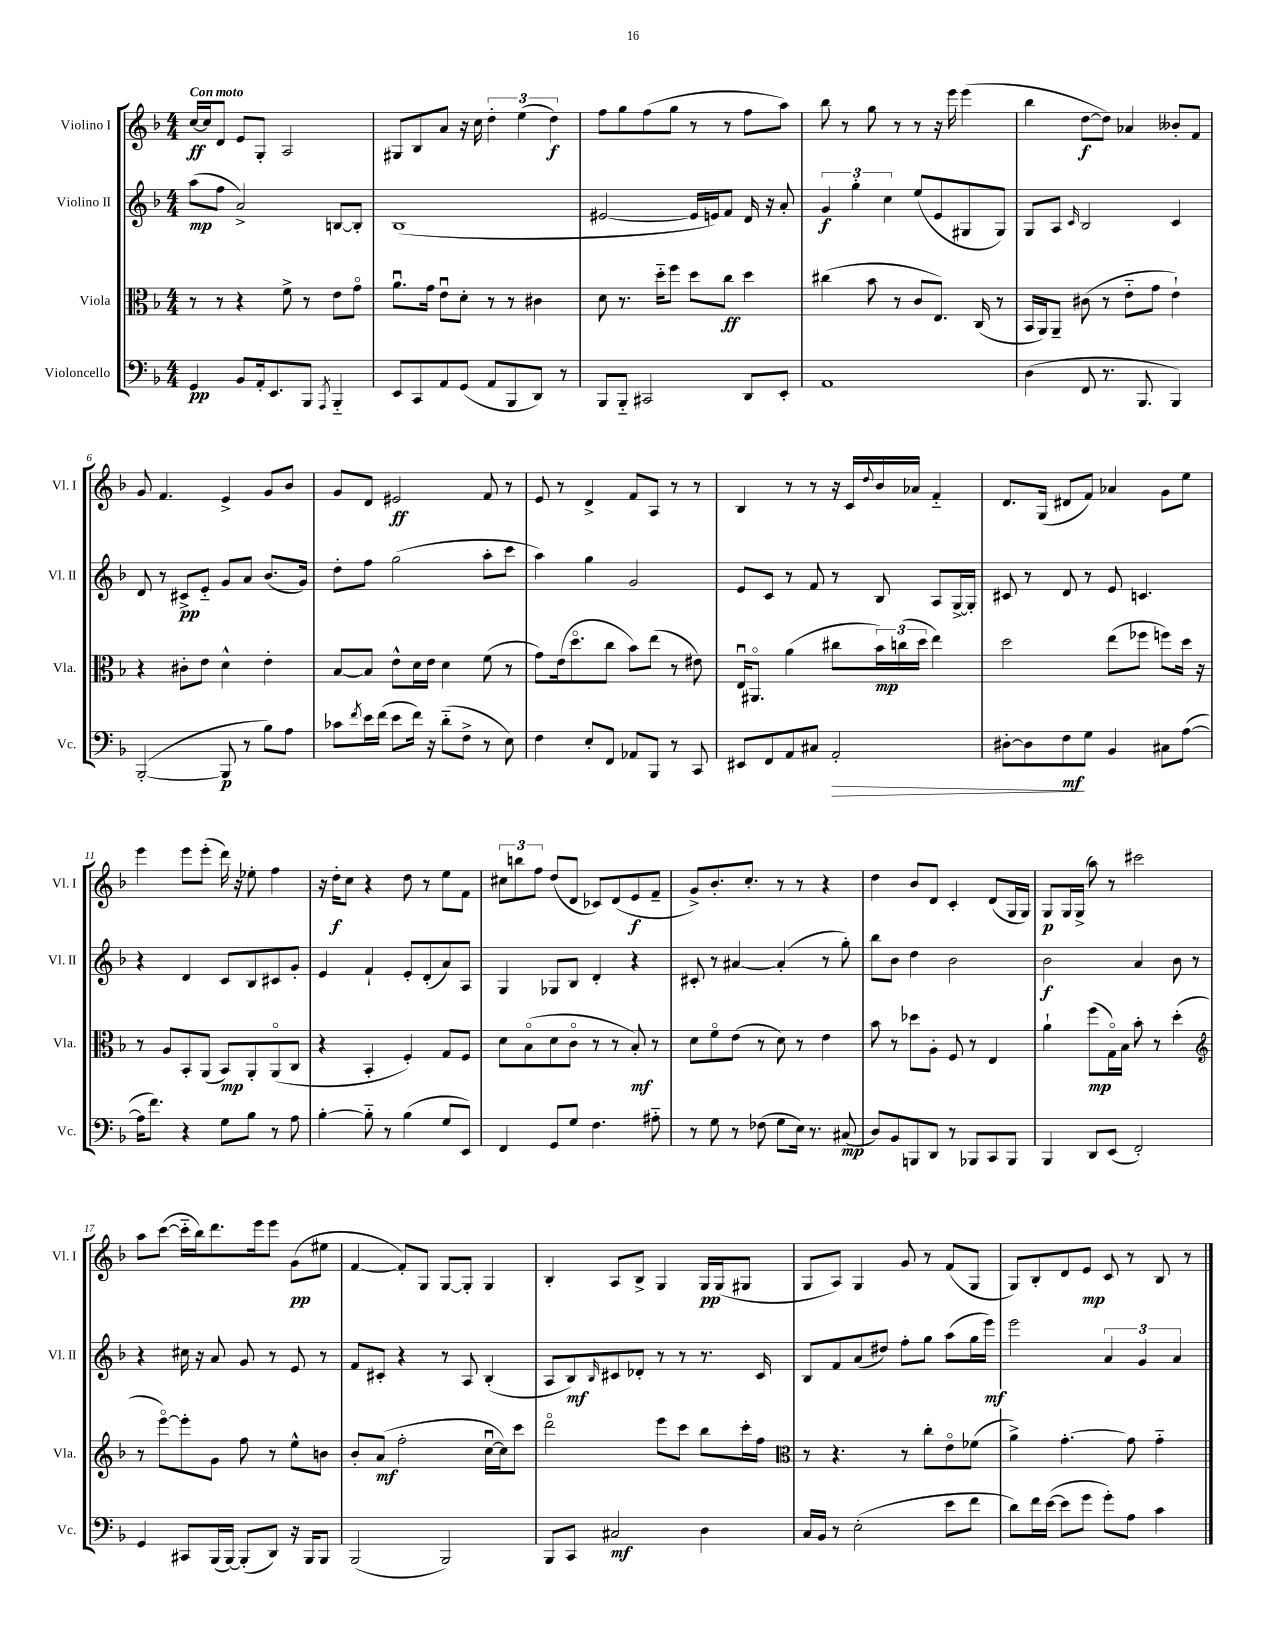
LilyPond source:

<<
\new StaffGroup <<
\new Staff = "s0" \with { instrumentName = "Violino I" shortInstrumentName = "Vl. I" } {
    \clef treble \key f \major \numericTimeSignature \time 4/4 \tempo "Con moto"
    c''16~\ff c''16 d'8 e'8 g8-. a2 |
    gis8 bes8 a'8 r16 c''16 \tuplet 3/2 { d''4-. e''4( d''4\f) } |
    f''8 g''8 f''8( g''8 r8 r8 f''8 a''8) |
    bes''8 r8 g''8 r8 r8 r16 e'''16 e'''4( |
    bes''4 d''8~\f d''8) aes'4 beses'8-. f'8 |
    g'8 f'4. e'4-> g'8 bes'8 |
    g'8 d'8 eis'2\ff f'8 r8 |
    e'8 r8 d'4-> f'8 a8 r8 r8 |
    bes4 r8 r8 r16 c'16 \appoggiatura { d''8 } bes'16 aes'16 f'4-_ |
    d'8. g16( dis'8 f'8) aes'4 g'8 e''8 |
    e'''4 e'''8 e'''8-.( d'''16) r16 ees''8-. f''4 |
    r16 d''16-.\f c''8 r4 d''8 r8 e''8 f'8 |
    \tuplet 3/2 { cis''8 b''8 f''8 } d''8( d'8 ces'8) d'8( e'8\f f'8-- |
    g'8->) bes'8.-. c''8.-. r8 r8 r4 |
    d''4 bes'8 d'8 c'4-. d'8( g16 g16) |
    g8\p g16 g16->( a''8) r8 cis'''2 |
    a''8 c'''8~( c'''16-_ bes''16) d'''8. e'''16 e'''8 g'8\pp( eis''8 |
    f'4~ f'8-.) g8 g8~ g8-. g4 |
    bes4-. a8 bes8-> g4 g16\pp g16( gis8 |
    g8 a8) g4 g'8 r8 f'8( g8 |
    g8) bes8-. d'8 e'8\mp c'8 r8 bes8 r8 \bar "|." |
}
\new Staff = "s1" \with { instrumentName = "Violino II" shortInstrumentName = "Vl. II" } {
    \clef treble \key f \major \numericTimeSignature \time 4/4
    a''8\mp( f''8 a'2->) b8~ b8-. |
    bes1( |
    eis'2~ eis'16 e'16) f'8 d'16 r16 a'8-. |
    \tuplet 3/2 { g'4\f g''4-. c''4 } e''8( e'8 gis8 gis8) |
    g8 a8 \grace { c'16 } bes2 c'4 |
    d'8 r8 cis'8->\pp e'8-_ g'8 a'8 bes'8.( g'16) |
    d''8-. f''8 g''2( a''8-. c'''8 |
    a''4) g''4 g'2 |
    e'8 c'8 r8 f'8 r8 bes8 a8 g16~-> g16-. |
    cis'8 r8 d'8 r8 e'8 c'4. |
    r4 d'4 c'8 bes8 cis'8 g'8-. |
    e'4 f'4-! e'8-. d'8-.( a'8) a8 |
    g4 ges8 bes8 d'4-. r4 |
    cis'8-. r8 ais'4~ ais'4-.( r8 g''8-.) |
    bes''8 bes'8 d''4 bes'2 |
    bes'2\f a'4 bes'8 r8 |
    r4 cis''16 r16 a'8 g'8 r8 e'8 r8 |
    f'8 cis'8-. r4 r8 a8 bes4-.( |
    a8 bes8\mf) \grace { bes16 } cis'8 des'8-. r8 r8 r8. cis'16 |
    bes8 f'8 a'8( dis''8) f''8-. g''8 a''8( g''16 e'''16\mf) |
    e'''2 \tuplet 3/2 { a'4 g'4 a'4 } \bar "|." |
}
\new Staff = "s2" \with { instrumentName = "Viola" shortInstrumentName = "Vla." } {
    \clef alto \key f \major \numericTimeSignature \time 4/4
    r8 r8 r4 f'8-> r8 e'8 g'8\flageolet |
    a'8.\downbow g'16 e'8\downbow d'8-. r8 r8 cis'4 |
    d'8 r8. d''16-_ f''8 d''8 c''8\ff d''4 |
    cis''4( bes'8 r8 c'8 e8.) c16( r8 |
    bes,16 a,16) a,8-- cis'8( r8 e'8-_ g'8 e'4-!) |
    r4 cis'8-. e'8 d'4-^ e'4-. |
    bes8~ bes8 e'8-^ d'16 e'16 d'4 f'8( r8 |
    g'8) e'16( d''8.\flageolet c''8 bes'8) e''8( r8 eis'8) |
    e16\downbow ais,8.\flageolet a'4( cis''8 \tuplet 3/2 { bes'16\mp) c''16( d''16 } e''4) |
    d''2 e''8( fes''8 f''8) d''16 r16 |
    r8 a8 bes,8-. a,8( bes,8\mp) a,8-. a,8\flageolet( c8 |
    r4 bes,4-. f4-.) g8 f8 |
    d'8 bes8\flageolet( d'8 c'8\flageolet r8 r8 bes8-.\mf) r8 |
    d'8 f'8\flageolet e'8( r8 d'8) r8 e'4 |
    bes'8 r8 des''8 a8-. f8 r8 e4 |
    a'4-! f''8\mp( g16\flageolet) bes16 bes'8-. r8 d''4-.( |
    \clef treble r8 e'''8~\flageolet) e'''8-. g'8 f''8 r8 e''8-^ b'8 |
    bes'8-. a'8\mf( f''2-. c''16~\downbow c''16) c'''8 |
    d'''2\flageolet e'''8 c'''8 bes''8 c'''16-. f''16 |
    \clef alto r8 r4. r8 c''8-. e'8\flageolet fes'8( |
    a'4->) g'4.~-. g'8 g'4-_ \bar "|." |
}
\new Staff = "s3" \with { instrumentName = "Violoncello" shortInstrumentName = "Vc." } {
    \clef bass \key f \major \numericTimeSignature \time 4/4
    g,4\pp bes,8 a,16-. e,8. bes,,8 \acciaccatura { a,,8 } bes,,4-_ |
    e,8 c,8 a,8 g,8( a,8 bes,,8 d,8) r8 |
    bes,,8 bes,,8-_ cis,2 d,8 e,8-. |
    a,1 |
    d4( f,8 r8. bes,,8. bes,,4) |
    bes,,2~-.( bes,,8\p r8 bes8) a8 |
    ces'8 \acciaccatura { f'8 } e'16 f'16( e'8 f'16) r16 d'8-_( f8-> r8 e8) |
    f4 e8-. f,8 aes,8 bes,,8 r8 c,8 |
    eis,8 f,8 a,8 cis8 a,2-.\> |
    dis8~-. dis8 f8\mf\! g8 bes,4 cis8 a8~( |
    a16 f'8.) r4 g8 bes8 r8 a8 |
    bes4~-. bes8-_ r8 bes4( g8 e,8) |
    f,4 g,8 g8 f4. ais8-_ |
    r8 g8 r8 fes8( g8 e16) r8. cis8\mp( |
    d8) bes,8 b,,8 d,8 r8 bes,,8 c,8 bes,,8 |
    bes,,4 d,8 e,8( f,2-.) |
    g,4 cis,8 bes,,16( bes,,16~) bes,,8-.( d,8) r16 bes,,16 bes,,8 |
    bes,,2( bes,,2) |
    bes,,8 c,8 cis2\mf d4 |
    c16 bes,16 r8 e2-.( e'8 f'8 |
    d'8) f'16 e'16~( e'8 g'8 g'8-.) a8 c'4 \bar "|." |
}
>>
>>
